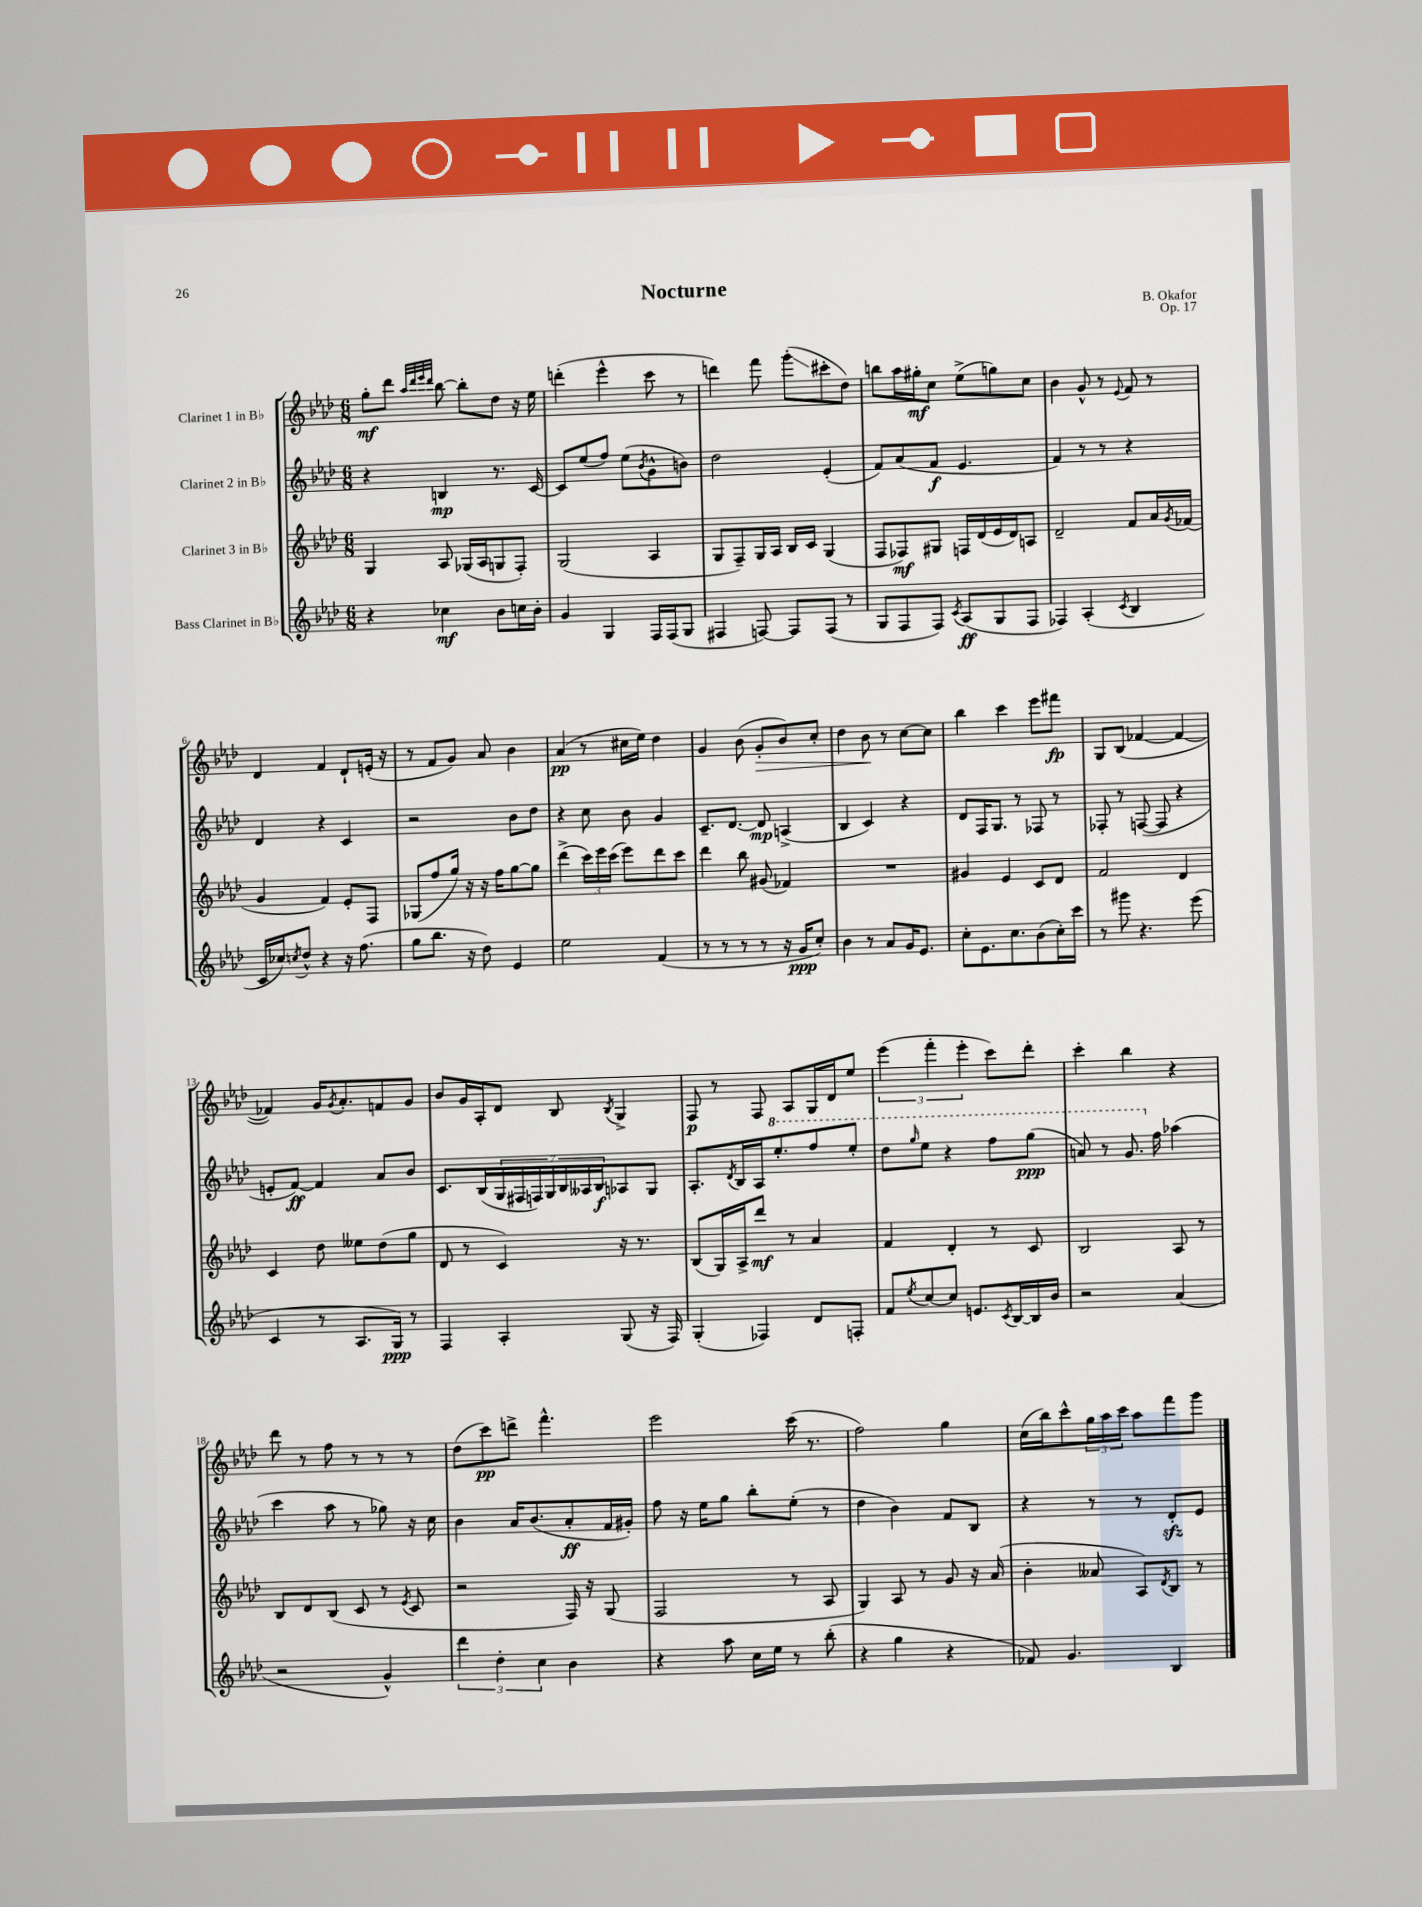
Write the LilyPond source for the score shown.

\header { title = "Nocturne" composer = "B. Okafor" opus = "Op. 17" }
<<
\new StaffGroup <<
\new Staff = "s0" \with { instrumentName = "Clarinet 1 in Bb" } {
    \clef treble \key aes \major \numericTimeSignature \time 6/8
    g''8-.\mf des'''8 \grace { aes''32 des'''32 ees'''32 des'''32 } bes''8~ bes''8-. des''8 r16 ees''16 |
    d'''4-.( ees'''4-^ c'''8 r8 |
    d'''4) f'''8 g'''8-.\glissando( cis'''8-. des''8) |
    b''8 aes''16 gis''16-.\mf c''8 ees''8->( g''8) c''8 |
    bes'4 g'8-^ r8 \appoggiatura { ees'8 } f'8 r8 |
    des'4 f'4 des'8-! e'16-.( r16 |
    r8 f'8 g'8) aes'8 bes'4 |
    aes'4\pp( r8 cis''16 ees''16) des''4 |
    g'4 bes'8( g'8-.\> bes'8) c''8-. |
    des''4 bes'8\! r8 c''8~ c''8 |
    bes''4 c'''4 ees'''8 fis'''8\fp |
    g8 bes8( fes'4~ fes'4~ |
    fes'4) g'16 \acciaccatura { g'8 } aes'8.-. f'8 g'8 |
    bes'8 g'16 aes16-. des'8 bes8 \acciaccatura { bes8 } g4-> |
    f8\p r8 f8 aes8 g16 des'16 ees''8 |
    \tuplet 3/2 { ees'''4( f'''4-. ees'''4-. } c'''8) des'''8-. |
    c'''4-. bes''4 r4 |
    des'''8 r8 f''8 r8 r8 r8 |
    des''8( c'''8\pp) d'''8-> f'''4.-^ |
    ees'''2 c'''16( r8. |
    f''2) g''4 |
    c''16( bes''16) c'''8-^ \tuplet 3/2 { g''16 aes''16 c'''16 } aes''8 f'''8 g'''8 \bar "|." |
}
\new Staff = "s1" \with { instrumentName = "Clarinet 2 in Bb" } {
    \clef treble \key aes \major \numericTimeSignature \time 6/8
    r4 b4\mp r8. c'16~ |
    c'8 ees''8( f''8) ees''8( \acciaccatura { bes'8 } g'8-^ b'8) |
    des''2 ees'4-.( |
    f'8) aes'8( f'8\f ees'4. |
    f'4) r8 r8 r4 |
    des'4 r4 c'4 |
    r2 bes'8 des''8 |
    r4 c''8 bes'8 g'4 |
    c'8.-- des'8.~ des'8\mp a4->( |
    bes4 c'4) r4 |
    des'8 f16 g8. r8 fes8 r8 |
    fes8-. r8 f8~( f8 r4 |
    e'8-. f'8~\ff) f'4 aes'8 bes'8 |
    c'8. bes16( \tuplet 7/4 { g16 fis16 f16) g16 bes16 aeses16 bes16\f } aes8 g8 |
    aes8.-. \acciaccatura { des'8 } bes16 aes16 \ottava #1 ees'''8.-. f'''8 ees'''8-. |
    des'''8 \grace { g'''16 } ees'''8 r4 f'''8 g'''8\ppp( |
    a''8) r8 g''8. \ottava #0 f''16 aes''4( |
    c'''4 aes''8 r8 ges''8) r16 c''16 |
    bes'4 aes'16 bes'8.( aes'8-.\ff f'16 gis'16-.) |
    f''8 r16 ees''16 g''8 bes''8-. ees''8-.( r8 |
    des''4 bes'4) f'8 bes8 |
    r4 r8 r8 des'8-.\sfz ees'8 \bar "|." |
}
\new Staff = "s2" \with { instrumentName = "Clarinet 3 in Bb" } {
    \clef treble \key aes \major \numericTimeSignature \time 6/8
    g4 aes8 ges16( aes16 g8 f8-.) |
    g2( aes4 |
    g8 f8--) g16 aes16 bes16 c'16 g4( |
    f8 fes8\mf) gis8 f16 des'16( ees'16 des'16) a8 |
    des'2-- f'8 aes'16 \acciaccatura { g'8 } fes'16( |
    g'4 f'4) ees'8-. f8 |
    ges8( f''8 g''16) r16 r16 f''16 g''8~ g''8 |
    des'''4->( \tuplet 3/2 { c'''16) ees'''16 c'''16( } ees'''8) des'''8 c'''8 |
    des'''4 bes''8 gis'8( fes'4) |
    R2. |
    gis'4 ees'4 c'8 des'8 |
    f'2 des'4 |
    c'4 des''8 eeses''8 des''8( g''8 |
    des'8 r8 c'4) r16 r8. |
    bes8( g16) aes16-> des'''8\mf r8 aes'4 |
    f'4 des'4-. r8 c'8 |
    bes2 aes8 r8 |
    bes8 des'8 bes8( c'8 r8 \acciaccatura { ees'8 } c'8 |
    r2 f16) r16 g8( |
    f2 r8 aes8 |
    g4) aes8 r8 g'8 r16 aes'16( |
    bes'4-. aeses'8 aes8) \acciaccatura { des'8 } bes8 r8 \bar "|." |
}
\new Staff = "s3" \with { instrumentName = "Bass Clarinet in Bb" } {
    \clef treble \key aes \major \numericTimeSignature \time 6/8
    r4 ces''4\mf bes'8 c''16 bes'16-. |
    g'4 g4 f16 f16( g8 |
    fis4 f8~) f8 f8( r8 |
    g8 f8 f8) \acciaccatura { c'8 } aes8\ff( g8 f8 |
    fes4) aes4-.( \acciaccatura { c'8 } bes4 |
    c'16 ces''16) \acciaccatura { c''8 } des''8-^ r4 r16 f''8.( |
    g''8 bes''8. r16 des''8) ees'4 |
    ees''2 f'4( |
    r8 r8 r8 r8 r16 g'16\ppp c''8-.) |
    bes'4 r8 aes'8 g'16 ees'8. |
    c''8-. ees'8. c''8. bes'8( c''16-.) c'''16 |
    r8 gis'''8 r4. ees'''8( |
    c'4 r8 aes8. g16\ppp) r8 |
    f4 aes4-. g8( r16 f16) |
    g4-.( fes4) des'8 f8-. |
    f'8 \acciaccatura { ees''8 } c''8~ c''8 e'8. \acciaccatura { c'8 } bes16~ bes16 bes'16 |
    r2 aes'4( |
    r2 g'4-^) |
    \tuplet 3/2 { des'''4 des''4-. c''4 } bes'4 |
    r4 aes''8 c''16 ees''16 r8 bes''8-.( |
    r4 g''4 r4 |
    fes'8) g'4. bes4 \bar "|." |
}
>>
>>
